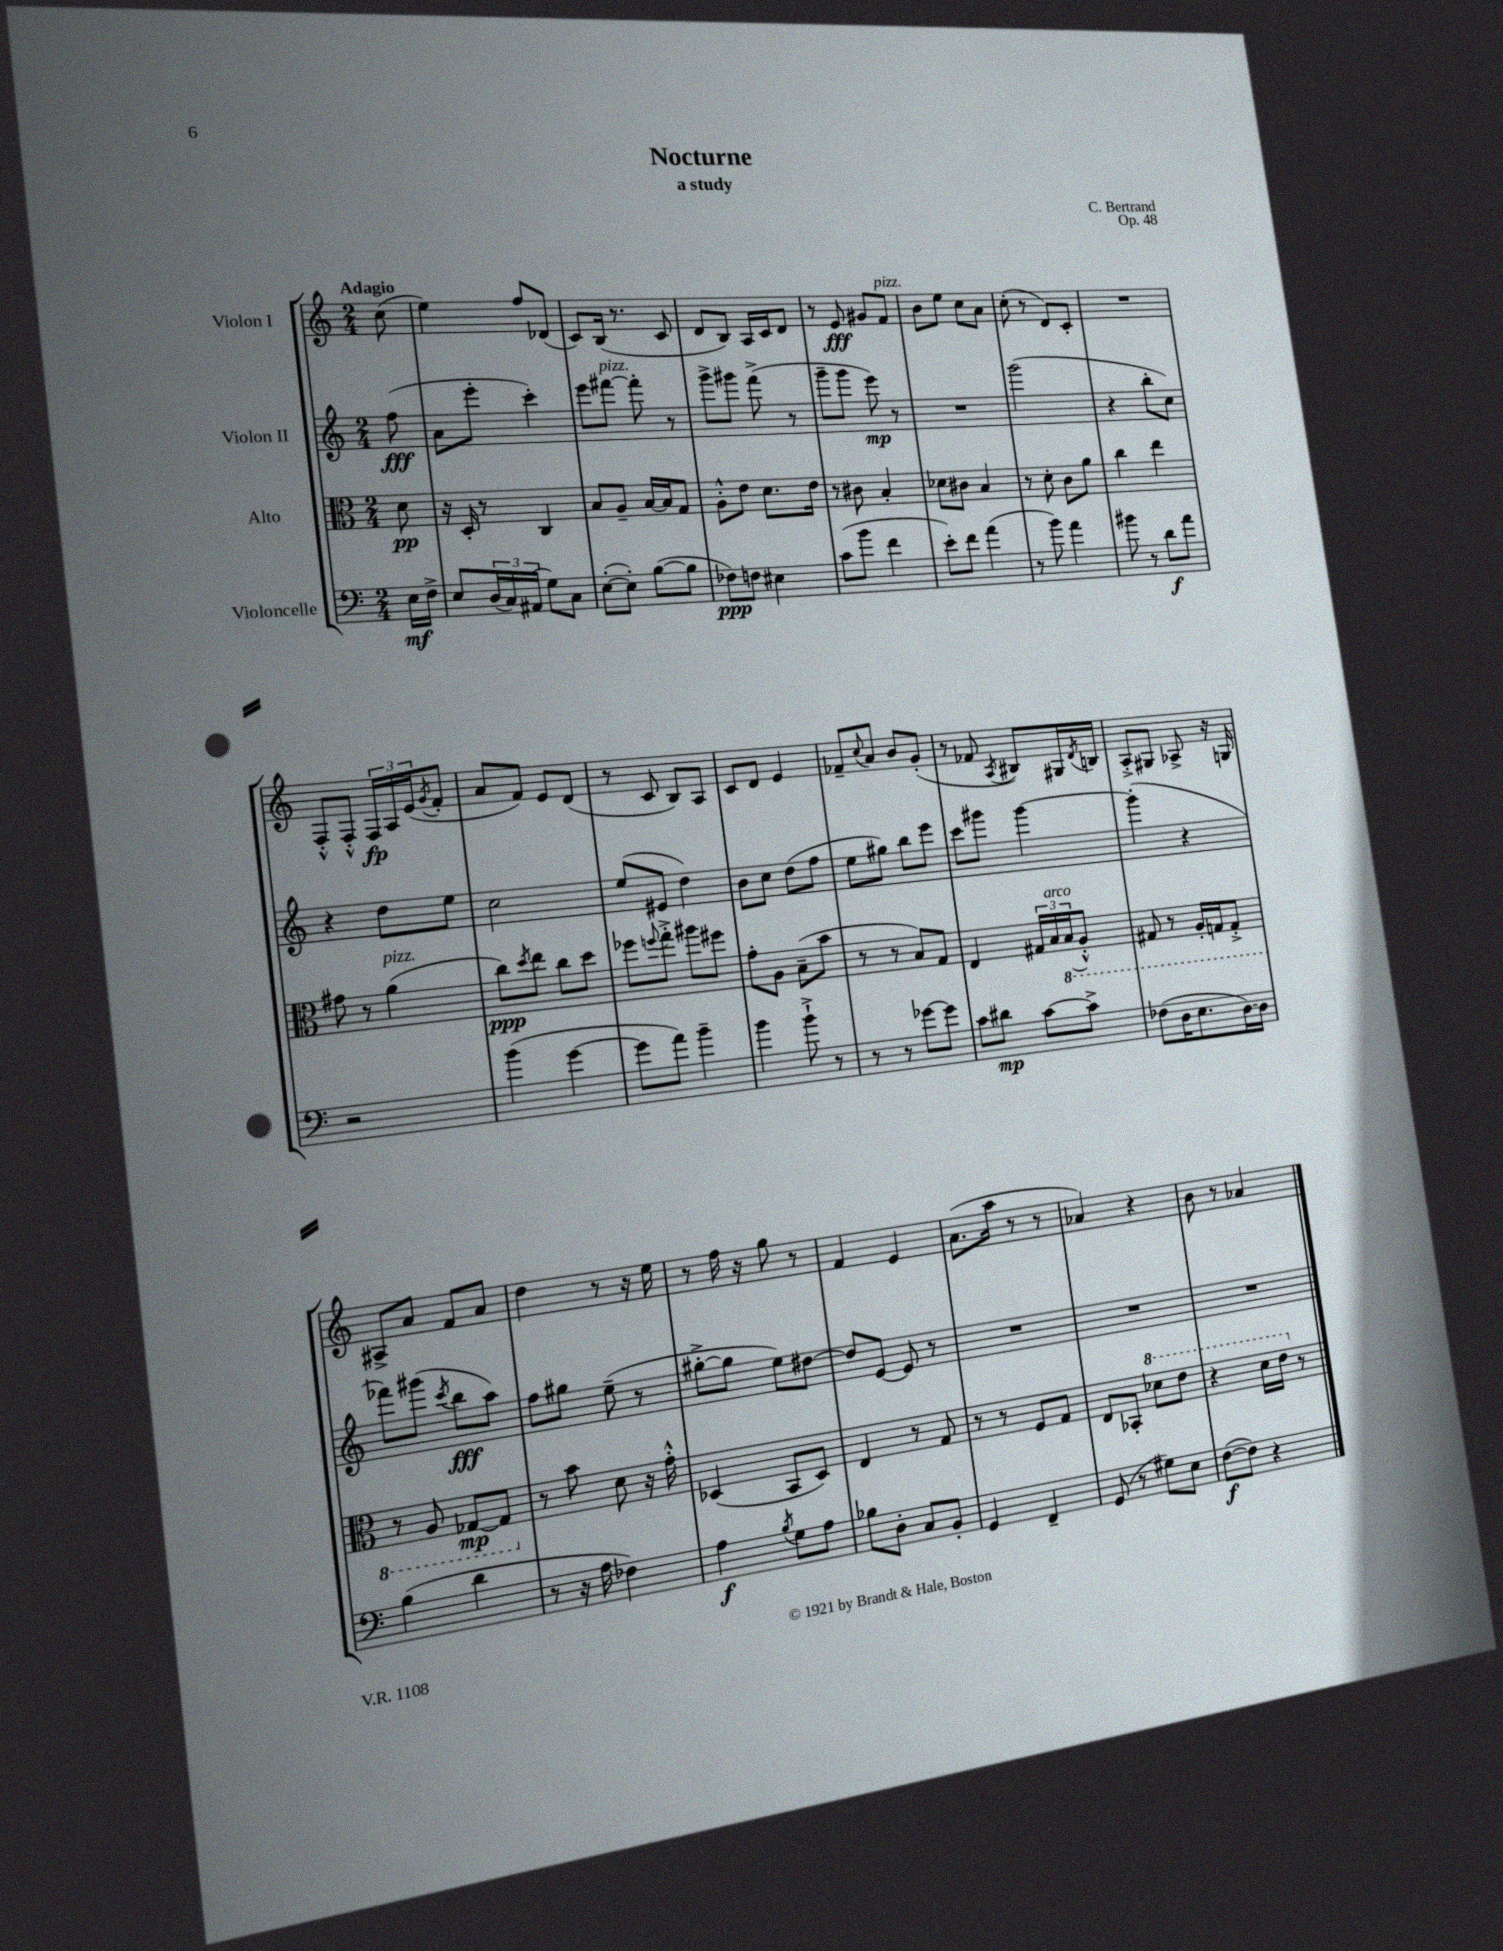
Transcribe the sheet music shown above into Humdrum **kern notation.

**kern	**kern	**kern	**kern
*staff4	*staff3	*staff2	*staff1
*clefF4	*clefC3	*clefG2	*clefG2
*k[]	*k[]	*k[]	*k[]
*M2/4	*M2/4	*M2/4	*M2/4
16E	8d	(8ff	(8cc
16F^	.	.	.
=	=	=	=
8E	16r	8a	4ee)
.	16D'	.	.
(24D	8r	8eee'	.
24C)	.	.	.
(24AA#	.	.	.
8G)	4C	4ccc')	8ff
8C	.	.	(8d-
=	=	=	=
([8E'	8B	8eee	8c)
8E'])	8A~	[8fff#	(16B
.	.	.	8.r
([8B	[16B	8fff#']	.
.	16B]	.	.
8B]	8G	8r	8c
=	=	=	=
8F-)	8A'^^	8ggg^	8d
8F	8e	8ggg#	8B)
4E#	8.d	(8fff^	16A
.	.	.	16c
.	.	8r	8d
.	16e	.	.
=	=	=	=
(8c	8r	8ggg~	8r
8b	8c#	8ggg	8e
4f	4B'	8eee)	8g#
.	.	8r	8f
=	=	=	=
8e')	8d-	2r	8b
8f	8c#	.	8ee
(4a	4B	.	8cc
.	.	.	8a
=	=	=	=
8r	8r	(2ggg	(8cc'
8b)	8d'	.	8r
4a	8c	.	8d)
.	8a	.	8c'
=	=	=	=
8b#	4cc	4r	2r
8r	.	.	.
8d	4ee	8bb'	.
8a	.	8cc)	.
=	=	=	=
2r	8g#	4r	8F'^^
.	8r	.	8F'^^
.	(4a	8dd	24F
.	.	.	24A
.	.	.	(24e
.	.	.	8qg
.	.	8ee	8f'
=	=	=	=
(4b	8cc)	2cc	8a
.	8qdd	.	.
.	8ee	.	8f)
[4g	8cc	.	8e
.	8dd	.	(8d
=	=	=	=
8g]	8ff-	(8ee	8r
.	8qqff	.	.
8a)	8gg'^	8e#	8c
4b~	8aa#	4dd)	8B)
.	8ff#	.	8A
=	=	=	=
4b	8g'	8b	8c
.	8A	8cc	8d
8b`^	(8B~	(8dd	4e
8r	8b	8ff	.
=	=	=	=
8r	8r	8ee	8f-~
.	.	.	8qqcc
8r	8r	8gg#)	8a
[8g-	8B)	8bb	8b
8g-]	8G	8eee	(8g'
=	=	=	=
8c	4E	8ccc	8r
8d#	.	8ggg#	8f-
.	.	.	8qA
[8c	24G#	[4ggg#	8B#)
.	24B	.	.
.	(24BB	.	.
8c^]	8AA'^^)	.	16G#
.	.	.	8qd
.	.	.	16B
=	=	=	=
(8F-	8GG#	(4ggg#']	8A'^
16D	8r	.	8G#
8.E	.	.	.
.	16AA'	4r	8A-^
.	16GG	.	.
[16D)	8GG'^	.	16r
16D]	.	.	16G
=	=	=	=
(4B	8r	8fff-)	8A#^
.	8AA	(8ggg#	8a
.	.	8qccc	.
4d	[8GG-	8bb	8f
.	8GG-]	8aa)	8a
=	=	=	=
8r	8r	8ff	4dd
16r	8b	8gg#	.
16A	.	.	.
4F-)	8d	(8ee~	8r
.	16r	8r	16r
.	16g'^^	.	16ee
=	=	=	=
4A	(4D-	[8gg#'^	8r
.	.	8gg#]	16ff
.	.	.	16r
8qB	.	.	.
8G	8BB	8ee)	8gg
8A	8D-)	[8dd#	8r
=	=	=	=
8B-	4E	8dd#]	4f
8D'	.	[8e	.
8C	8r	8e]	4e
8BB'	8G	8r	.
=	=	=	=
4GG	8r	2r	(8.a
.	8r	.	.
.	.	.	16aa
4FF~	8F	.	8r
.	8G	.	8r
=	=	=	=
(8GG	8E	2r	4a-)
8r	8BB-'	.	.
8G#)	8dd-	.	4r
8E	8ee	.	.
=	=	=	=
([8F	4r	2r	8b
8F])	.	.	8r
4r	16dd	.	4a-
.	16ee	.	.
.	8r	.	.
==	==	==	==
*-	*-	*-	*-
